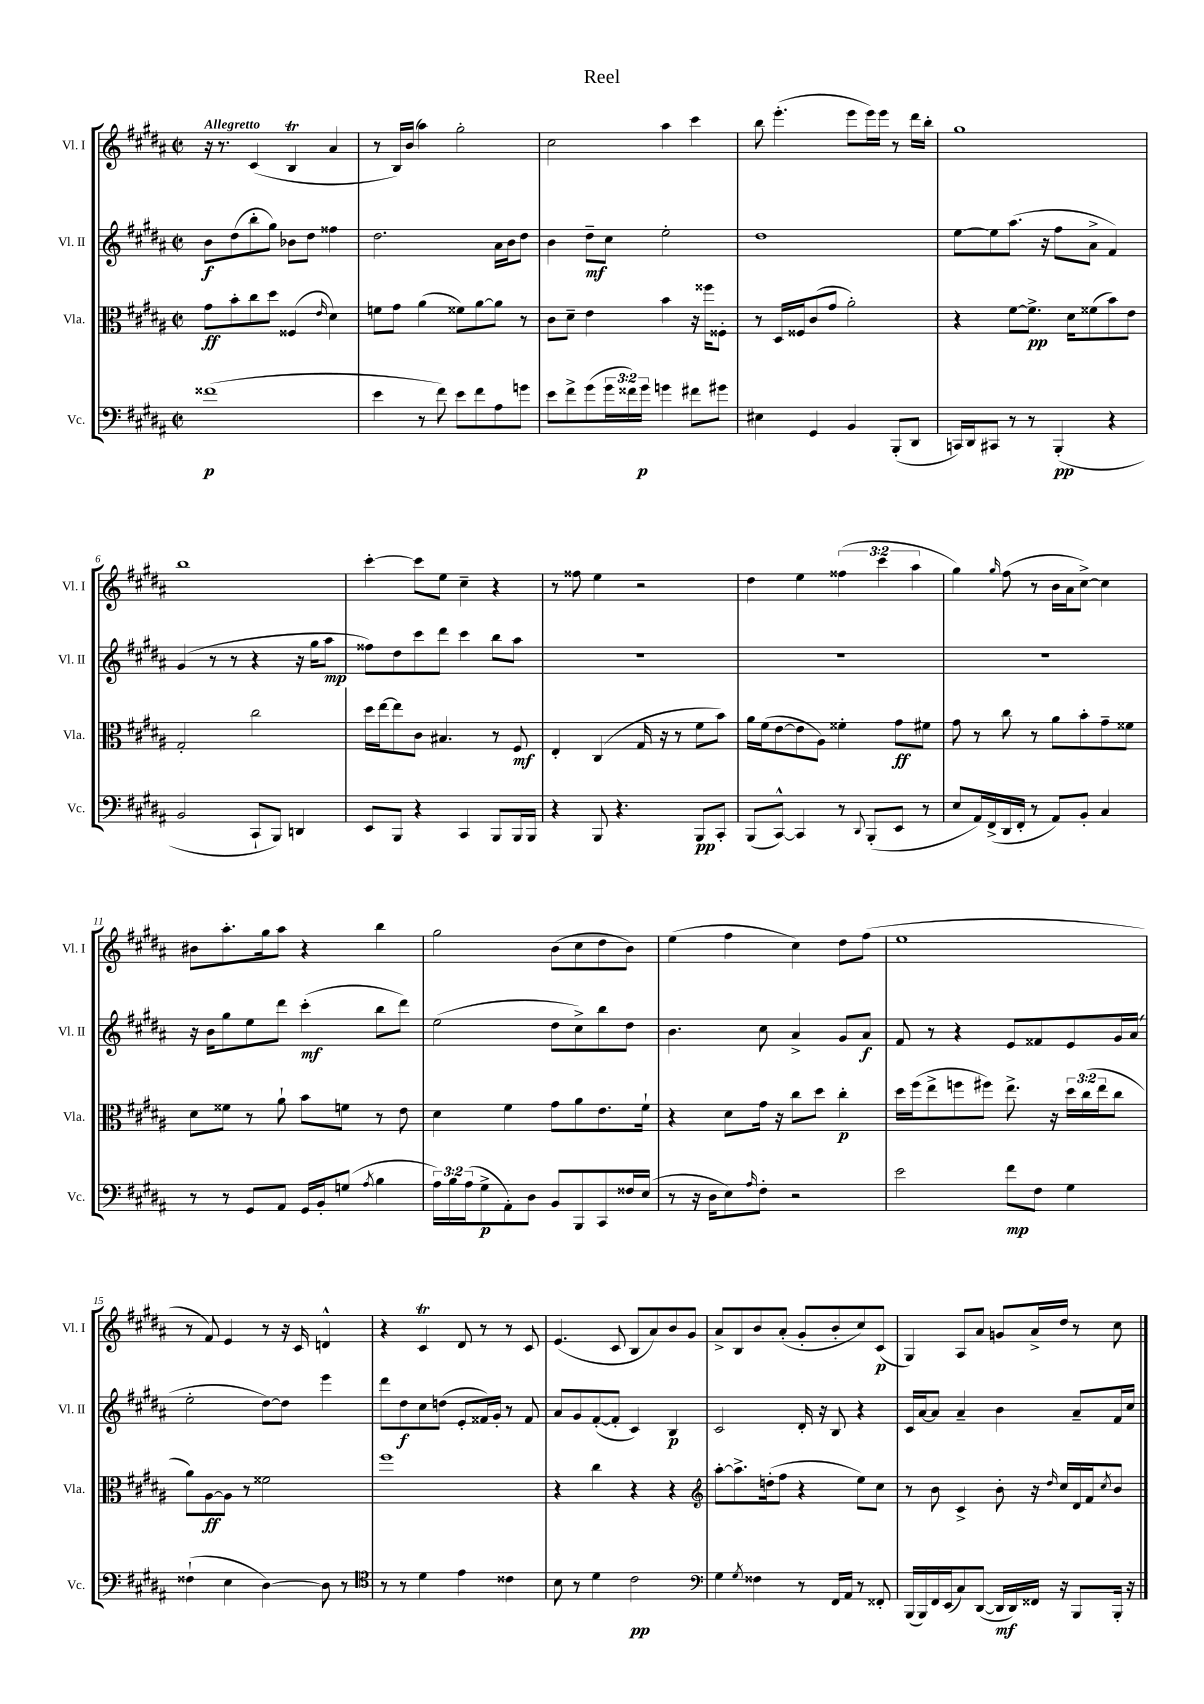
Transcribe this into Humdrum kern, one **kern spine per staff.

**kern	**kern	**kern	**kern
*staff4	*staff3	*staff2	*staff1
*clefF4	*clefC3	*clefG2	*clefG2
*k[f#c#g#d#a#]	*k[f#c#g#d#a#]	*k[f#c#g#d#a#]	*k[f#c#g#d#a#]
*M2/2	*M2/2	*M2/2	*M2/2
*met(c|)	*met(c|)	*met(c|)	*met(c|)
(1f##	8g#\L	8b\L	16r
.	.	.	8.r
.	8b'\	(8dd#\	.
.	8cc#\	8bb'\	(4c#/
.	8dd#\J	8gg#\J)	.
.	(4F##/	8b-\L	4B/
.	.	8dd#\J	.
.	16qqe/	.	.
.	4d#\)	4ff##\	4a#/
=	=	=	=
4e\	8f\L	2.dd#\	8r
.	8g#\J	.	16B/LL)
.	.	.	(16b/JJ
8r	(4a#\	.	4aa#\)
8f#\)	.	.	.
8e\L	8f##\L)	.	2gg#'\
8f#\	[8a#\	.	.
8A#\	8a#\]J	16a#\LL	.
.	.	16b\J	.
8g\J	8r	8dd#\J	.
=	=	=	=
8e\L	8c#\L	4b\	2cc#\
8f#^\	8d#~\J	.	.
(8g#\	4e\	8dd#~\L	.
24g#\L	.	8cc#\J	.
24f##\)	.	.	.
24g#\JJ	.	.	.
4g\	4b\	2ee'\	4aa#\
8f#\L	16r	.	4ccc#\
.	16ff##\LK	.	.
8g#\J	8F##'\J	.	.
=	=	=	=
4E#\	8r	1dd#	8bb\
.	16D#/LL	.	(4.eee'\
.	16F##/J	.	.
4GG#/	(8c#/	.	.
.	8g#/J	.	.
4BB/	2a#'\)	.	8eee\L
.	.	.	16eee\L)
.	.	.	16eee\JJ
(8BBB'/L	.	.	8r
8DD#/J	.	.	16ddd#\LL
.	.	.	16bb'\JJ
=	=	=	=
16CC/LL)	4r	[8ee\L	1gg#
16DD#/J	.	.	.
8CC#/J	.	8ee\]	.
8r	[8f#\L	(8.aa#\J	.
8r	8.f#^\]J	.	.
.	.	16r	.
(4BBB'/	.	8ff#\L	.
.	16d#\LK	.	.
.	(8f##\	8a#^\J	.
4r	8b\)	4f#/)	.
.	8e\J	.	.
=	=	=	=
2BB/	2G#'/	(4g#/	1bb
.	.	8r	.
.	.	8r	.
8CC#`/L	2cc#\	4r	.
8BBB/J)	.	.	.
4DD/	.	16r	.
.	.	16gg#\LK	.
.	.	8aa#\J	.
=	=	=	=
8EE/L	16dd#\LL	8ff##\L)	[4ccc#'\
.	[16ee\J	.	.
8BBB/J	8ee\]	8dd#\	.
4r	8c#\J	8ccc#\	8ccc#\]L
.	4.B#/	8ddd#\J	8ee\J
4CC#/	.	4ccc#\	4cc#~\
8BBB/L	8r	8bb\L	4r
16BBB/L	8F#/	8aa#\J	.
16BBB/JJ	.	.	.
=	=	=	=
4r	4E'/	1r	8r
.	.	.	8ff##\
8BBB/	(4C#/	.	4ee\
4.r	.	.	.
.	16G#/	.	2r
.	16r	.	.
.	8r	.	.
8BBB/L	8f#\L	.	.
8CC#'/J	8b\J)	.	.
=	=	=	=
(8BBB/L	16a#\LL	1r	4dd#\
.	(16f#\J	.	.
[8CC#^^/J)	[8e\	.	.
4CC#/]	8e\]	.	4ee\
.	8A#\J)	.	.
8r	4f##'\	.	(6ff##\
8qqDD#/	.	.	.
(8BBB'/L	.	.	.
.	.	.	6ccc#\
8EE/J	8g#\L	.	.
.	.	.	6aa#\
8r	8f#\J	.	.
=	=	=	=
8E/L	8g#\	1r	4gg#\)
16AA#/L)	8r	.	.
(16FF#^/	.	.	.
.	.	.	16qqgg#/
16DD#/	8cc#\	.	(8ff#\
16FF#'/JJ	.	.	.
8r	8r	.	8r
8AA#/L)	8a#\L	.	16b\LL
.	.	.	16a#\J
8BB'/J	8b'\	.	[8cc#^\J)
4C#/	8g#~\	.	4cc#\]
.	8f##\J	.	.
=	=	=	=
8r	8d#\L	16r	8b#\L
.	.	16b\LK	.
8r	8f##\J	8gg#\	8.aa#'\
8GG#/L	8r	8ee\	.
.	.	.	16gg#\k
8AA#/J	8a#`\	8ddd#\J	8aa#\J
16GG#/LL	8b\L	(4ccc#'\	4r
16BB'/J	.	.	.
(8G/J	8f\J	.	.
8qA#/	.	.	.
4B\	8r	8bb\L	4bb\
.	8e\	8ddd#\J)	.
=	=	=	=
24A#\LL)	4d#\	(2ee\	2gg#\
24B\	.	.	.
(24A#\J	.	.	.
8G#^\	.	.	.
8AA#'\)	4f#\	.	.
8D#\J	.	.	.
8BB/L	8g#\L	8dd#\L	(8b\L
8BBB/	8a#\	8cc#^\)	8cc#\
8CC#/	8.e\	8bb\	8dd#\
16F##/L	.	8dd#\J	8b\J)
(16E/JJ	16f#`\Jk	.	.
=	=	=	=
8r	4r	4.b\	(4ee\
16r	.	.	.
16D#\LK	.	.	.
8E\)	8d#\L	.	4ff#\
16qqA#/	.	.	.
8F#'\J	16g#\Jk	8cc#\	.
.	16r	.	.
2r	8cc#\L	4a#^/	4cc#\)
.	8dd#\J	.	.
.	4cc#'\	8g#/L	8dd#\L
.	.	8a#/J	(8ff#\J
=	=	=	=
2e\	16dd#\LL	8f#/	1ee
.	(16ff#\J	.	.
.	8ee^\	8r	.
.	8ff\	4r	.
.	8ff#\J)	.	.
8f#\L	8.ee^\	8e/L	.
8F#\J	.	8f##/	.
.	16r	.	.
4G#\	24dd#\LL	8e/	.
.	(24cc#\	.	.
.	24ee\J	.	.
.	8cc#\J	16g#/L	.
.	.	(16a#/JJ	.
=	=	=	=
(4F##`\	8a#\L)	2ee'\	8r
.	[8A#\	.	8f#/)
4E\	8A#\]J	.	4e/
.	8r	.	.
[4D#\)	2f##\	[8dd#\L)	8r
.	.	8dd#\]J	16r
.	.	.	16c#/
8D#\]	.	4eee\	4d^^/
8r	.	.	.
=	=	=	=
*clefC4	*	*	*
8r	1ff#	8ddd#\L	4r
8r	.	8dd#\	.
4d#\	.	8cc#\	4c#/
.	.	(8dd\J	.
4e\	.	8e'/L	8d#/
.	.	16f##/L)	8r
.	.	16g#'/JJ	.
4c##\	.	8r	8r
.	.	8f##/	8c#/
=	=	=	=
8B\	4r	8a#/L	(4.e/
8r	.	8g#/	.
4d#\	4cc#\	([8f#'/	.
.	.	8f#'/]J	8c#/
2c#\	4r	4c#/)	8B/L
.	.	.	8a#/)
.	4r	4B/	8b/
.	.	.	8g#/J
=	=	=	=
*clefF4	*clefG2	*	*
4G#\	[8aa#'\L	2c#/	8a#^/L
.	8.aa#^\]	.	8B/
8qG#/	.	.	.
4F##\	.	.	8b/
.	(16dd'\k	.	.
.	8ff#\J	.	(8a#'/J
8r	4r	16d#'/	8g#'/L
.	.	16r	.
16FF#/LL	.	8B/	8b'/
16AA#/JJ	.	.	.
8r	8ee\L)	4r	8cc#/)
8FF##'/	8cc#\J	.	(8c#/J
=	=	=	=
(16BBB/LL	8r	16c#/LL	4G#/)
16BBB/)	.	[16a#/J	.
16FF#/	8b\	8a#/]J	.
(16EE/J	.	.	.
8C#/)	4c#^/	4a#~/	8A#/L
([8DD#/J	.	.	8a#/J
16DD#/]LL	8b'\	4b\	8g/L
16DD#/)	.	.	.
16FF##/JJ	16r	.	16a#^/L
.	16qqdd#/	.	.
16r	16cc#/LL	.	16dd#/JJ
8BBB/L	16d#/	8a#~/L	8r
.	16f#/J	.	.
.	8qcc#/	.	.
16BBB'/Jk	8b/J	16f#/L	8cc#\
16r	.	16cc#/JJ	.
==	==	==	==
*-	*-	*-	*-
